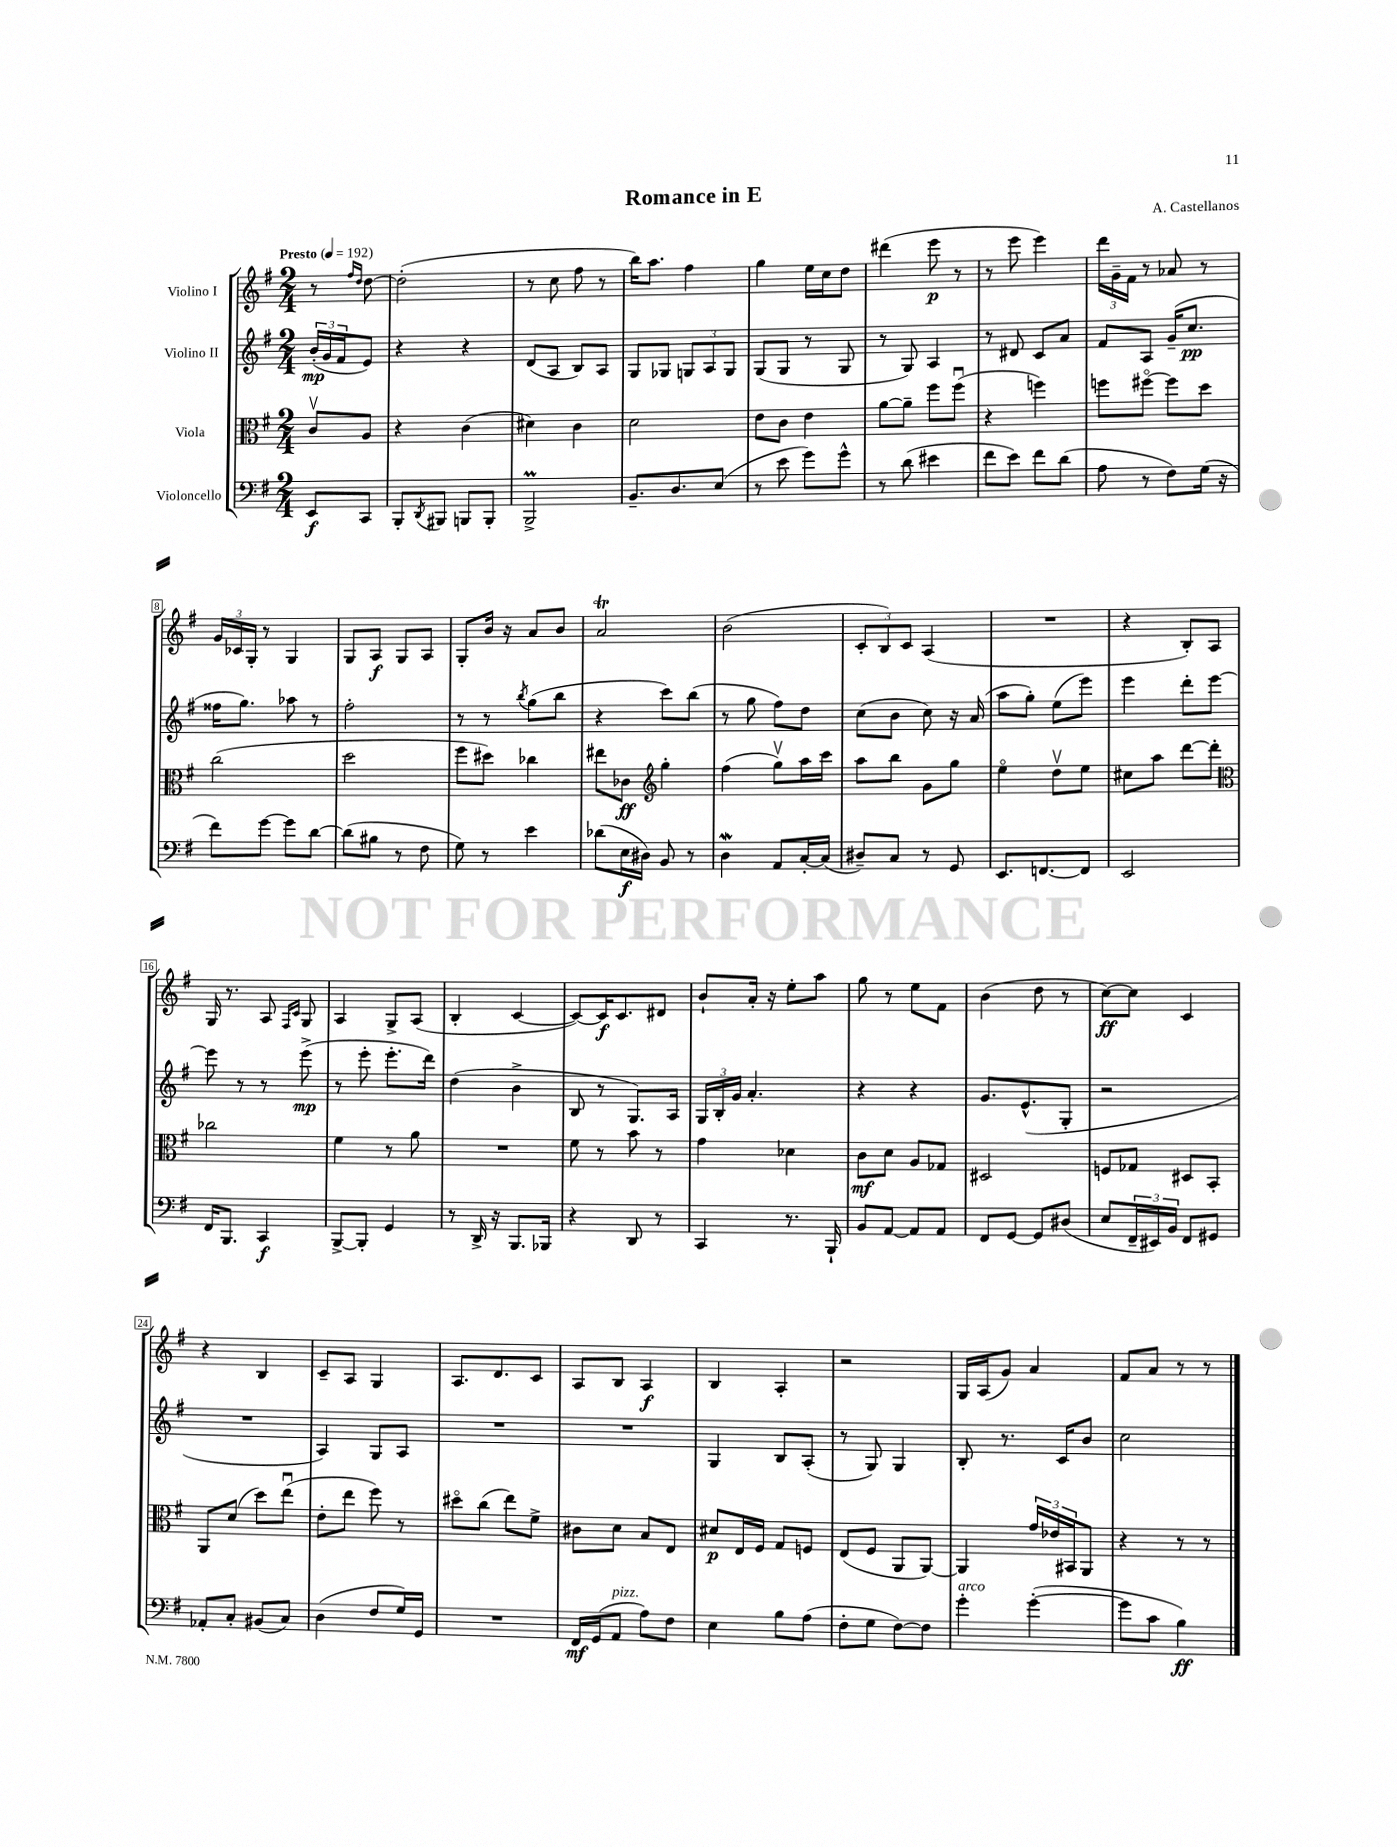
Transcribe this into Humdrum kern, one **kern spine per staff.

**kern	**dynam	**kern	**dynam	**kern	**dynam	**kern	**dynam
*part4	*part4	*part3	*part3	*part2	*part2	*part1	*part1
*staff4	*staff4	*staff3	*staff3	*staff2	*staff2	*staff1	*staff1
*I"Violoncello	*	*I"Viola	*	*I"Violino II	*	*I"Violino I	*
*clefF4	*	*clefC3	*	*clefG2	*	*clefG2	*
*k[f#]	*	*k[f#]	*	*k[f#]	*	*k[f#]	*
*M2/4	*	*M2/4	*	*M2/4	*	*M2/4	*
*MM192	*	*MM192	*	*MM192	*	*MM192	*
=	=	=	=	=	=	=	=
!	!	!	!	!	!	!LO:TX:a:B:t=Presto	!
8EE/L	f	8cv/L	.	(24b'/LL	mp	8r	.
.	.	.	.	24g/	.	.	.
.	.	.	.	24f#/J	.	.	.
.	.	.	.	.	.	16qqff#/LL	.
.	.	.	.	.	.	16qqdd/JJ	.
8CC/J	.	8A/J	.	8e/J)	.	[8dd\	.
=1	=1	=1	=1	=1	=1	=1	=1
8BBB'/L	.	4r	.	4r	.	(2dd'\]	.
8qDD/	.	.	.	.	.	.	.
8BBB#X/J	.	.	.	.	.	.	.
8BBBn/L	.	(4c\	.	4r	.	.	.
8BBB'/J	.	.	.	.	.	.	.
=2	=2	=2	=2	=2	=2	=2	=2
2BBBm^/	.	4d#X\)	.	(8d/L	.	8r	.
.	.	.	.	8A/J	.	8cc\	.
.	.	4c\	.	8B/L)	.	8ff#\	.
.	.	.	.	8A/J	.	8r	.
=3	=3	=3	=3	=3	=3	=3	=3
8.BB~/L	.	2d\	.	8G/L	.	16bb\KL)	.
.	.	.	.	.	.	8.aa\J	.
.	.	.	.	8G-X/J	.	.	.
8.D/	.	.	.	.	.	.	.
.	.	.	.	12Gn/L	.	4ff#\	.
.	.	.	.	12A/	.	.	.
(8E/J	.	.	.	.	.	.	.
.	.	.	.	12G/J	.	.	.
=4	=4	=4	=4	=4	=4	=4	=4
8r	.	8e\L	.	(8G/L	.	4gg\	.
8e\	.	8c\J	.	8G/J	.	.	.
8g\L)	.	4e\	.	8r	.	16ee\LL	.
.	.	.	.	.	.	16cc\J	.
8g^^\J	.	.	.	8G/	.	8dd\J	.
=5	=5	=5	=5	=5	=5	=5	=5
8r	.	[8a\L	.	8r	.	(4ddd#X\	.
(8d\	.	8a~\J]	.	8G/)	.	.	.
4e#X\	.	8ff#\L	.	4A/	.	8eee\	p
.	.	(8ff#u\J	.	.	.	8r	.
=6	=6	=6	=6	=6	=6	=6	=6
8f#\L	.	4r	.	8r	.	8r	.
8e\J)	.	.	.	8d#X/	.	8eee\	.
8f#\L	.	4ffn\)	.	8c/L	.	4eee\)	.
(8d\J	.	.	.	8a/J	.	.	.
=7	=7	=7	=7	=7	=7	=7	=7
8A\	.	8ffn\L	.	8f#/L	.	24ddd\LL	.
.	.	.	.	.	.	24g~\	.
.	.	.	.	.	.	24f#\JJ	.
8r	.	[8ff#X\J	.	8A/J	.	8r	.
8F#\L)	.	8ff#\L]	.	(16g~/KL	.	8a-X/	.
.	.	.	.	8.cc/J	pp	.	.
(16G\Jk	.	8dd\J	.	.	.	8r	.
16r	.	.	.	.	.	.	.
!!LO:LB:g=z
=8	=8	=8	=8	=8	=8	=8	=8
8f#\L)	.	(2cc\	.	16ff##X\KL	.	24g/LL	.
.	.	.	.	.	.	24c-X/	.
.	.	.	.	8.gg\J)	.	.	.
.	.	.	.	.	.	24G'/JJ	.
[8g\J	.	.	.	.	.	8r	.
8g\L]	.	.	.	8aa-X\	.	4G/	.
[8d\J	.	.	.	8r	.	.	.
=9	=9	=9	=9	=9	=9	=9	=9
(8d\L]	.	2dd\	.	2ff#'\	.	8G/L	.
8B#X\J	.	.	.	.	.	8A/J	f
8r	.	.	.	.	.	8G/L	.
8F#\	.	.	.	.	.	8A/J	.
=10	=10	=10	=10	=10	=10	=10	=10
8G\)	.	8ff#\L	.	8r	.	8G'/L	.
8r	.	8dd#X\J)	.	8r	.	16b/Jk	.
.	.	.	.	.	.	16r	.
.	.	.	.	8qbb/	.	.	.
4e\	.	4cc-X\	.	(8gg\L	.	8a/L	.
.	.	.	.	8bb\J	.	8b/J	.
=11	=11	=11	=11	=11	=11	=11	=11
(8d-X\L	.	8ee#X\L	.	4r	.	2aT/	.
16E\L	f	8c-X\J	ff	.	.	.	.
16D#X\JJ)	.	.	.	.	.	.	.
*	*	*clefG2	*	*	*	*	*
8BB/	.	4gg'\	.	8ccc\L)	.	.	.
8r	.	.	.	(8bb\J	.	.	.
=12	=12	=12	=12	=12	=12	=12	=12
4DW\	.	(4ff#\	.	8r	.	(2b\	.
.	.	.	.	8gg\	.	.	.
8AA/L	.	8ggv\L)	.	8ff#\L)	.	.	.
[16C'/L	.	16aa\L	.	8dd\J	.	.	.
(16C/JJ]	.	16ccc\JJ	.	.	.	.	.
=13	=13	=13	=13	=13	=13	=13	=13
8D#X~/L)	.	8aa\L	.	(8cc\L	.	12c'/L	.
.	.	.	.	.	.	12B/)	.
8C/J	.	8bb\J	.	8b\J	.	.	.
.	.	.	.	.	.	12c/J	.
8r	.	8g\L	.	8cc\)	.	(4A/	.
8GG/	.	8gg\J	.	16r	.	.	.
.	.	.	.	(16a/	.	.	.
=14	=14	=14	=14	=14	=14	=14	=14
8.EE/L	.	4ee\	.	8aa\L	.	2r	.
.	.	.	.	8gg'\J)	.	.	.
[8.FFn/	.	.	.	.	.	.	.
.	.	8ddv\L	.	(8ee\L	.	.	.
8FF/J]	.	8ee\J	.	8eee\J)	.	.	.
=15	=15	=15	=15	=15	=15	=15	=15
2EE/	.	8cc#X\L	.	4eee\	.	4r	.
.	.	8aa\J	.	.	.	.	.
.	.	[8ddd\L	.	8ddd'\L	.	8B'/L)	.
.	.	8ddd'\J]	.	[8eee\J	.	8A/J	.
!!LO:LB:g=z
=16	=16	=16	=16	=16	=16	=16	=16
*	*	*clefC3	*	*	*	*	*
16FF#/KL	.	2cc-X\	.	8eee\]	.	16G/	.
8.BBB/J	.	.	.	.	.	8.r	.
.	.	.	.	8r	.	.	.
4CC/	f	.	.	8r	.	8A/	.
.	.	.	.	.	.	16qqF#/LL	.
.	.	.	.	.	.	16qqc/JJ	.
.	.	.	.	(8eee^\	mp	8G/	.
=17	=17	=17	=17	=17	=17	=17	=17
[8BBB^/L	.	4f#\	.	8r	.	4A/	.
8BBB'/J]	.	.	.	8eee'\	.	.	.
4GG/	.	8r	.	8.eee'\L	.	8G^/L	.
.	.	8a\	.	.	.	(8A/J	.
.	.	.	.	16ddd\Jk)	.	.	.
=18	=18	=18	=18	=18	=18	=18	=18
8r	.	2r	.	(4dd\	.	4B'/	.
16DD^/	.	.	.	.	.	.	.
16r	.	.	.	.	.	.	.
8.BBB/L	.	.	.	4b^\	.	[4c/	.
16BBB-X/Jk	.	.	.	.	.	.	.
=19	=19	=19	=19	=19	=19	=19	=19
4r	.	8f#\	.	8B/	.	8c/L_)	.
.	.	8r	.	8r	.	16c/K]	f
.	.	.	.	.	.	8.c/	.
8DD/	.	8b\	.	8.G/L)	.	.	.
8r	.	8r	.	.	.	8d#X/J	.
.	.	.	.	16A/Jk	.	.	.
=20	=20	=20	=20	=20	=20	=20	=20
4CC/	.	4g\	.	24G/LL	.	8b`/L	.
.	.	.	.	24B'/	.	.	.
.	.	.	.	24g/JJ	.	.	.
.	.	.	.	4.a'/	.	16a'/Jk	.
.	.	.	.	.	.	16r	.
8.r	.	4d-X\	.	.	.	8ee'\L	.
.	.	.	.	.	.	8aa\J	.
16BBB`/	.	.	.	.	.	.	.
=21	=21	=21	=21	=21	=21	=21	=21
8BB/L	.	8c\L	mf	4r	.	8gg\	.
[8AA/J	.	8d\J	.	.	.	8r	.
8AA/L]	.	8A/L	.	4r	.	8ee\L	.
8AA/J	.	8G-X/J	.	.	.	8f#\J	.
=22	=22	=22	=22	=22	=22	=22	=22
8FF#/L	.	2D#X/	.	8.g/L	.	(4b\	.
[8GG/J	.	.	.	.	.	.	.
.	.	.	.	(8.e^^/	.	.	.
8GG/L]	.	.	.	.	.	8dd\	.
(8D#X/J	.	.	.	8G'/J	.	8r	.
=23	=23	=23	=23	=23	=23	=23	=23
8E/L	.	8Fn/L	.	2r	.	[8cc\L)	ff
24FF#~/L	.	8G-X/J	.	.	.	8cc\J]	.
24EE#X/)	.	.	.	.	.	.	.
24BB/JJ	.	.	.	.	.	.	.
8FF#/L	.	8D#X/L	.	.	.	4c/	.
8GG#X/J	.	8BB'/J	.	.	.	.	.
!!LO:LB:g=z
=24	=24	=24	=24	=24	=24	=24	=24
8AA-X'/L	.	8AA/L	.	2r	.	4r	.
8C'/J	.	(8d/J	.	.	.	.	.
(8BB#X/L	.	8dd\L)	.	.	.	4B/	.
8C/J)	.	(8eeu\J	.	.	.	.	.
=25	=25	=25	=25	=25	=25	=25	=25
(4D\	.	8e'\L	.	4A/)	.	8c~/L	.
.	.	8ee\J	.	.	.	8A/J	.
8F#/L	.	8ff#\)	.	8G/L	.	4G/	.
16G/L)	.	8r	.	8A/J	.	.	.
16GG/JJ	.	.	.	.	.	.	.
=26	=26	=26	=26	=26	=26	=26	=26
2r	.	8dd#X\L	.	2r	.	8.A/L	.
.	.	(8cc\J	.	.	.	.	.
.	.	.	.	.	.	8.d/	.
.	.	8ee\L)	.	.	.	.	.
.	.	8f#^\J	.	.	.	8c/J	.
=27	=27	=27	=27	=27	=27	=27	=27
16FF#/LL	mf	8c#X\L	.	2r	.	8A/L	.
(16GG/J	.	.	.	.	.	.	.
!LO:TX:a:i:t=pizz.	!	!	!	!	!	!	!
8AA/J	.	8d\J	.	.	.	8B/J	.
8A\L)	.	8B/L	.	.	.	4A/	f
8F#\J	.	8E/J	.	.	.	.	.
=28	=28	=28	=28	=28	=28	=28	=28
4E\	.	8d#X/L	p	4G/	.	4B/	.
.	.	16E/L	.	.	.	.	.
.	.	16F#/JJ	.	.	.	.	.
8B\L	.	8G/L	.	8B/L	.	4A'/	.
(8A\J	.	8Fn/J	.	(8A'/J	.	.	.
=29	=29	=29	=29	=29	=29	=29	=29
8F#'\L	.	(8E/L	.	8r	.	2r	.
8G\J	.	8F#/J	.	8G/)	.	.	.
[8F#\L)	.	8AA/L	.	4G/	.	.	.
8F#\J]	.	[8AA/J)	.	.	.	.	.
=30	=30	=30	=30	=30	=30	=30	=30
!LO:TX:a:i:t=arco	!	!	!	!	!	!	!
4g'\	.	4AA/]	.	8B'/	.	16G/LL	.
.	.	.	.	.	.	(16A/J	.
.	.	.	.	8.r	.	8g/J)	.
([4g'\	.	24g/LL	.	.	.	4a/	.
.	.	24e-X/	.	.	.	.	.
.	.	.	.	16c/KL	.	.	.
.	.	24BB#X/J	.	.	.	.	.
.	.	8AA/J	.	8b/J	.	.	.
=31	=31	=31	=31	=31	=31	=31	=31
8g\L]	.	4r	.	2cc\	.	8f#/L	.
8c\J	.	.	.	.	.	8a/J	.
4B\)	ff	8r	.	.	.	8r	.
.	.	8r	.	.	.	8r	.
==	==	==	==	==	==	==	==
*-	*-	*-	*-	*-	*-	*-	*-
